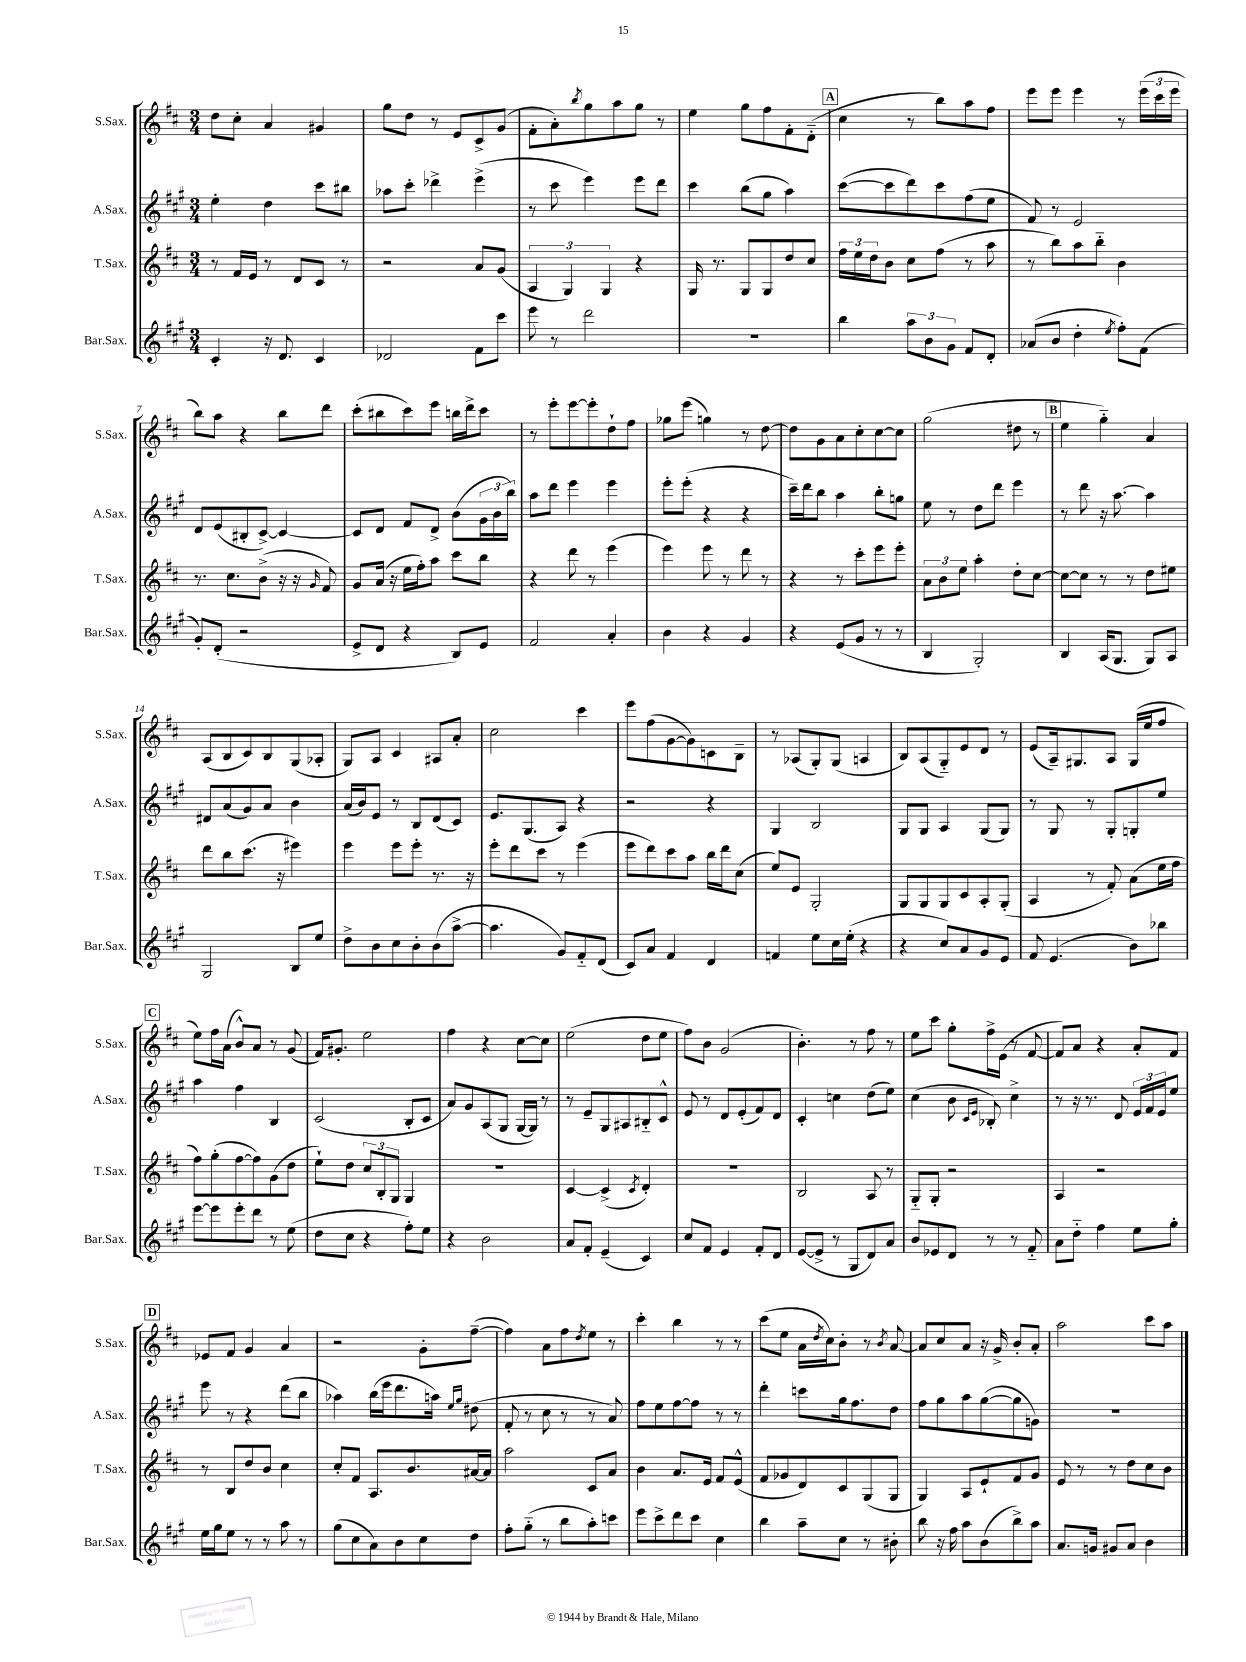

**kern	**kern	**kern	**kern
*staff4	*staff3	*staff2	*staff1
*clefG2	*clefG2	*clefG2	*clefG2
*k[f#c#g#]	*k[f#c#]	*k[f#c#g#]	*k[f#c#]
*M3/4	*M3/4	*M3/4	*M3/4
4c#'/	8r	4ee'\	8dd\L
.	16f#/LL	.	8cc#'\J
.	16e/JJ	.	.
16r	8r	4dd\	4a/
8.d/	.	.	.
.	8d/L	.	.
4c#/	8c#/J	8ccc#\L	4g#/
.	8r	8bb#\J	.
=	=	=	=
2d-/	2r	8aa-\L	8gg\L
.	.	8ccc#'\J	8dd\J
.	.	4ddd-^\	8r
.	.	.	8e/L
8f#\L	8a/L	(4eee^\	8c#^/
8ccc#\J	(8g/J	.	(8g/J
=	=	=	=
8eee\	6A/	8r	8f#'\L
8r	.	8ccc#\	8a'\)
.	6G/)	.	.
.	.	.	8qbb/
2ddd\	.	4eee\)	8gg\
.	6G/	.	.
.	.	.	8aa\
.	4r	8eee\L	8gg\J
.	.	8ddd\J	8r
=	=	=	=
2.r	16G/	4ccc#\	4ee\
.	8.r	.	.
.	8G/L	(8bb\L	8gg\L
.	8G/	8gg#\J	8ff#\
.	8dd/	4aa\)	8f#'\
.	8cc#/J	.	(8d'~\J
=	=	=	=
4bb\	24ff#\LL	([8ccc#\L	4cc#\
.	24ee\	.	.
.	24dd\J	.	.
.	8b\J	8ccc#\]	.
12aa\L	8cc#\L	8ddd\)	8r
12b\	.	.	.
.	(8ff#\J	8ccc#\	8bb\L)
12g#\J	.	.	.
8f#/L	8r	(8ff#\	8aa\
8d'/J	8aa\	8ee\J	8ff#\J
=	=	=	=
(8a-/L	8r	8f#/)	8eee\L
8b/J	8bb\L)	8r	8eee\J
4dd'\	8aa\	2e/	4eee\
.	8bb'~\J	.	.
8qee/	.	.	.
8ff#'\L)	4b\	.	8r
(8f#\J	.	.	(24eee\LL
.	.	.	24ccc#\
.	.	.	24eee\JJ
=	=	=	=
8g#'/L)	8.r	8d/L	8bb\L)
(8d'/J	.	(8e/	8aa\J
.	8.cc#\L	.	.
2r	.	8B#'/	4r
.	(8b^\J	[8c#^/J)	.
.	16r	4c#/_	8bb\L
.	16r	.	.
.	16qqg/	.	.
.	8f#/)	.	8ddd\J
=	=	=	=
8e^/L	8g/L	8c#/]L	(8ccc#'\L
8d/J	(16a/Jk	8d/J	8bb#\
.	16r	.	.
4r	16ee\LL	8f#/L	8ccc#\)
.	16ff#'\J)	.	.
.	8aa\J	8d^/J	8eee\J
8B/L)	8ccc#\L	(8b\L	16bb\LL
.	.	.	16ddd^\J
8e/J	8bb\J	24g#\L	8ccc#\J
.	.	24b\	.
.	.	24bb\JJ)	.
=	=	=	=
2f#/	4r	8aa\L	8r
.	.	8ddd\J	8eee'\L
.	8ddd\	4eee\	[8eee\
.	8r	.	8eee'\]
4a'/	(4eee\	4eee\	8dd`\
.	.	.	8ff#\J
=	=	=	=
4b\	4eee\)	8eee'\L	8gg-\L
.	.	(8eee'\J	(8eee\J
4r	8eee\	4r	4gg\)
.	8r	.	.
4g#/	8ddd\	4r	8r
.	8r	.	[8dd\
=	=	=	=
4r	4r	16ccc#~\LL)	8dd\]L
.	.	16ddd\J	.
.	.	8bb\J	8g\
(8e/L	8r	4aa\	8a\
8g#/J	8ccc#'\L	.	8cc#'\
8r	8eee\	8bb'\L	[8cc#\
8r	8eee'\J	8gg\J	8cc#\]J
=	=	=	=
4B/	12a\L	8ee\	(2gg\
.	12b\	.	.
.	.	8r	.
.	12ee\J	.	.
2G#'/)	4aa'\	8dd\L	.
.	.	8ddd\J	.
.	8dd'\L	4eee\	8dd#\
.	[8cc#\J	.	8r
=	=	=	=
4B/	8cc#\_L	8r	4ee\
.	8cc#\]J	8ddd\	.
(16A/LK	8r	16r	4gg'~\)
8.G#/J	.	[8.aa\	.
.	8r	.	.
8G#/L)	8dd\L	4aa\]	4a/
8A/J	8ee#\J	.	.
=	=	=	=
2G#/	8ddd\L	8d#/L	(8A/L
.	8bb\	(8a/	8B/
.	(8.ccc#\J	8g#/)	8c#/)
.	.	8a/J	8B/
.	16r	.	.
8B/L	4eee#\)	4b\	(8G/
8ee/J	.	.	8A-'/J
=	=	=	=
8dd^\L	4eee\	(16a/LL	8G/L)
.	.	16b/J)	.
8b\	.	8e/J	8A/J
8cc#\	8eee\L	8r	4c#/
8b'\	8eee'\J	8B/L	.
(8b\	8.r	(8d/	8A#/L
[8aa^\J	.	8c#/J)	8a'/J
.	16r	.	.
=	=	=	=
4.aa\]	8eee'\L	8.e/L	2cc#\
.	8ddd\	.	.
.	.	(8.G#/	.
.	8ccc#\J	.	.
8g#/L)	8r	8A/J)	.
8f#'~/	(4eee\	4r	4ccc#\
(8d/J	.	.	.
=	=	=	=
8c#/L)	8eee\L	2r	8eee\L
8a/J	8ddd\)	.	(8ff#\
4f#/	8ccc#\	.	[8g\
.	8aa\J	.	8g\])
4d/	16bb\LL	4r	8c\
.	16ddd\J	.	.
.	(8cc#\J	.	8B~\J
=	=	=	=
4f/	8ee/L)	4G#/	8r
.	8e/J	.	(8A-/L
8ee\L	2G'/	2B/	8G'/)
16cc#\L	.	.	(8G/J
(16ee'\JJ	.	.	.
4r	.	.	4A/
=	=	=	=
4r	8G/L	8G#/L	8B/L)
.	8G/	8G#/J	(8A/
8cc#/L)	8G/	4A/	8G'~/)
8a/	8c#/	.	8e/
8g#/	8A'/	(8G#/L	8d/J
8e/J	(8G'/J	8G#/J)	8r
=	=	=	=
8f#/	4A/	8r	(8e/L
(4.e/	.	8G#/	16A~/k)
.	.	.	8.G#/
.	8r	8r	.
.	8f#'/)	8G#'/L	8A/J
8b\L)	(8a\L	8G'/	(16G#/LL
.	.	.	16ee/J
8bb-\J	16ee\L	8ee/J	8ff#/J
.	16ff#\JJ	.	.
=	=	=	=
[8eee\L	8ff#\L)	4aa\	8ee\L)
8eee\]	(8gg'\	.	16ff#\L
.	.	.	(16a\JJ
8eee'\	[8ff#\	4ff#\	8b^^/L)
8ddd\J	8ff#\])	.	8a/J
8r	(8g\	4B/	8r
(8ee\	8dd\J	.	(8g/
=	=	=	=
8dd\L	8ee`\L)	(2c#/	16f#/LK)
.	.	.	8.g#'/J
8cc#\J	8dd\J	.	.
4r	12cc#/L	.	2ee\
.	12B'/	.	.
.	12G/J	.	.
8ff#'\L)	4G/	8B'/L	.
8ee\J	.	8c#/J	.
=	=	=	=
4r	2.r	8a/L)	4ff#\
.	.	8g#/	.
2b\	.	(8A/	4r
.	.	8G#/J	.
.	.	[16G#/LL	[8cc#\L
.	.	16G#/]JJ)	.
.	.	8r	8cc#\]J
=	=	=	=
8a/L	[4c#/	8r	(2ee\
8f#'/J	.	8e~/L	.
(4e~/	(4c#^/]	8G#/	.
.	.	8A#/	.
.	8qc#/	.	.
4c#/)	4d'/)	8B#'~/	8dd\L
.	.	8c#^^/J	8ee\J
=	=	=	=
8cc#/L	2.r	8e/	8ff#\L)
8f#/J	.	8r	8b\J
4e/	.	8d/L	(2g/
.	.	(8e'/	.
8f#'/L	.	8f#/)	.
8d/J	.	8d/J	.
=	=	=	=
([8e/L	2B/	4c#'/	4.b'\)
8e^/]J	.	.	.
8r	.	4cc\	.
8G#/L	.	.	8r
8d/)	8A/	(8dd\L	8ff#\
8a/J	8r	8ee\J)	8r
=	=	=	=
8b/L	8G'~/L	(4cc#\	8ee\L
8e-/	8G'/J	.	8ccc#\J
8d/J	2r	8b\	8gg'\L
.	.	16qqc#/LL	.
.	.	16qqe/JJ	.
8r	.	8B-'/)	16ff#^\L
.	.	.	(16e\JJ
8r	.	4cc#^\	8r
8f#'~/	.	.	[8f#/
=	=	=	=
8a\L	4A/	8r	8f#/]L)
8dd'~\J	.	16r	8a/J
.	.	8.r	.
4ff#\	2r	.	4r
.	.	8d/	.
8ee\L	.	24e/LL	8a'/L
.	.	24f#/	.
.	.	24e/J	.
8gg#'\J	.	8ee/J	8f#/J
=	=	=	=
16ee\LL	8r	8eee\	8e-/L
16gg#\J	.	.	.
8ee\J	8B/L	8r	8f#/J
8r	8dd/	4r	4g/
8r	8b/J	.	.
8aa\	4cc#\	(8ddd\L	4a/
8r	.	8bb\J	.
=	=	=	=
(8gg#\L	8cc#'/L	4aa-\)	2r
8cc#\	8f#/J	.	.
8a\)	8.A/L	(16bb\LL	.
.	.	16eee\J	.
8b\	.	8.ddd\	.
.	8.b/	.	.
8cc#\	.	.	8g'\L
.	.	16aa\Jk)	.
.	.	16qqee/LL	.
.	.	16qqgg#/JJ	.
8dd\J	[16a#/L	(8dd#\	([8ff#~\J
.	16a#/]JJ	.	.
=	=	=	=
8ff#'\L	2aa\	8f#'/	4ff#\])
(8gg#'~\J	.	8r	.
8r	.	8cc#\	8a\L
8bb\L	.	8r	8ff#\
.	.	.	8qdd/
8aa'\)	8c#/L	8r	8ee\J
8ccc\J	8a/J	8a/)	8r
=	=	=	=
8eee\L	4b\	8ff#\L	4ccc#'\
8ccc#^\	.	8ee\	.
8ddd\	8.a/L	[8ff#\	4bb\
8ccc#\J	.	8ff#\]J	.
.	16e/Jk	.	.
4cc#\	8f#/L	8r	8r
.	(8e^^/J	8r	8r
=	=	=	=
4bb\	8f#/L	4ddd'\	(8ccc#\L
.	8g-/	.	8ee\J
8aa~\L	8d/)	8ccc\L	16a\LL
.	.	.	8qdd/
.	.	.	16cc#\J)
8cc#\J	8c#/	16gg#\k	8b'\J
.	.	8.ff#\	.
8r	(8G/	.	8r
.	.	.	8qb/
8b#'\	8G/J	8dd\J	[8a/
=	=	=	=
8bb\	4G/)	8ff#\L	8a/]L
16r	.	8gg#\	8cc#/
16ff#\	.	.	.
8aa\L	8A/L	8aa\	8a/J
(8b\	8e`/	([8gg#\	16r
.	.	.	16g^/
8bb^\)	8f#/	8gg#\]	8b'/L
8aa\J	8g/J	8g\J)	8a'/J
=	=	=	=
8.a/L	8e/	2.r	2aa\
.	8r	.	.
16g/Jk	.	.	.
8g#/L	8r	.	.
8a/J	8dd\L	.	.
4b\	8cc#\	.	8ccc#\L
.	8b\J	.	8aa\J
==	==	==	==
*-	*-	*-	*-
